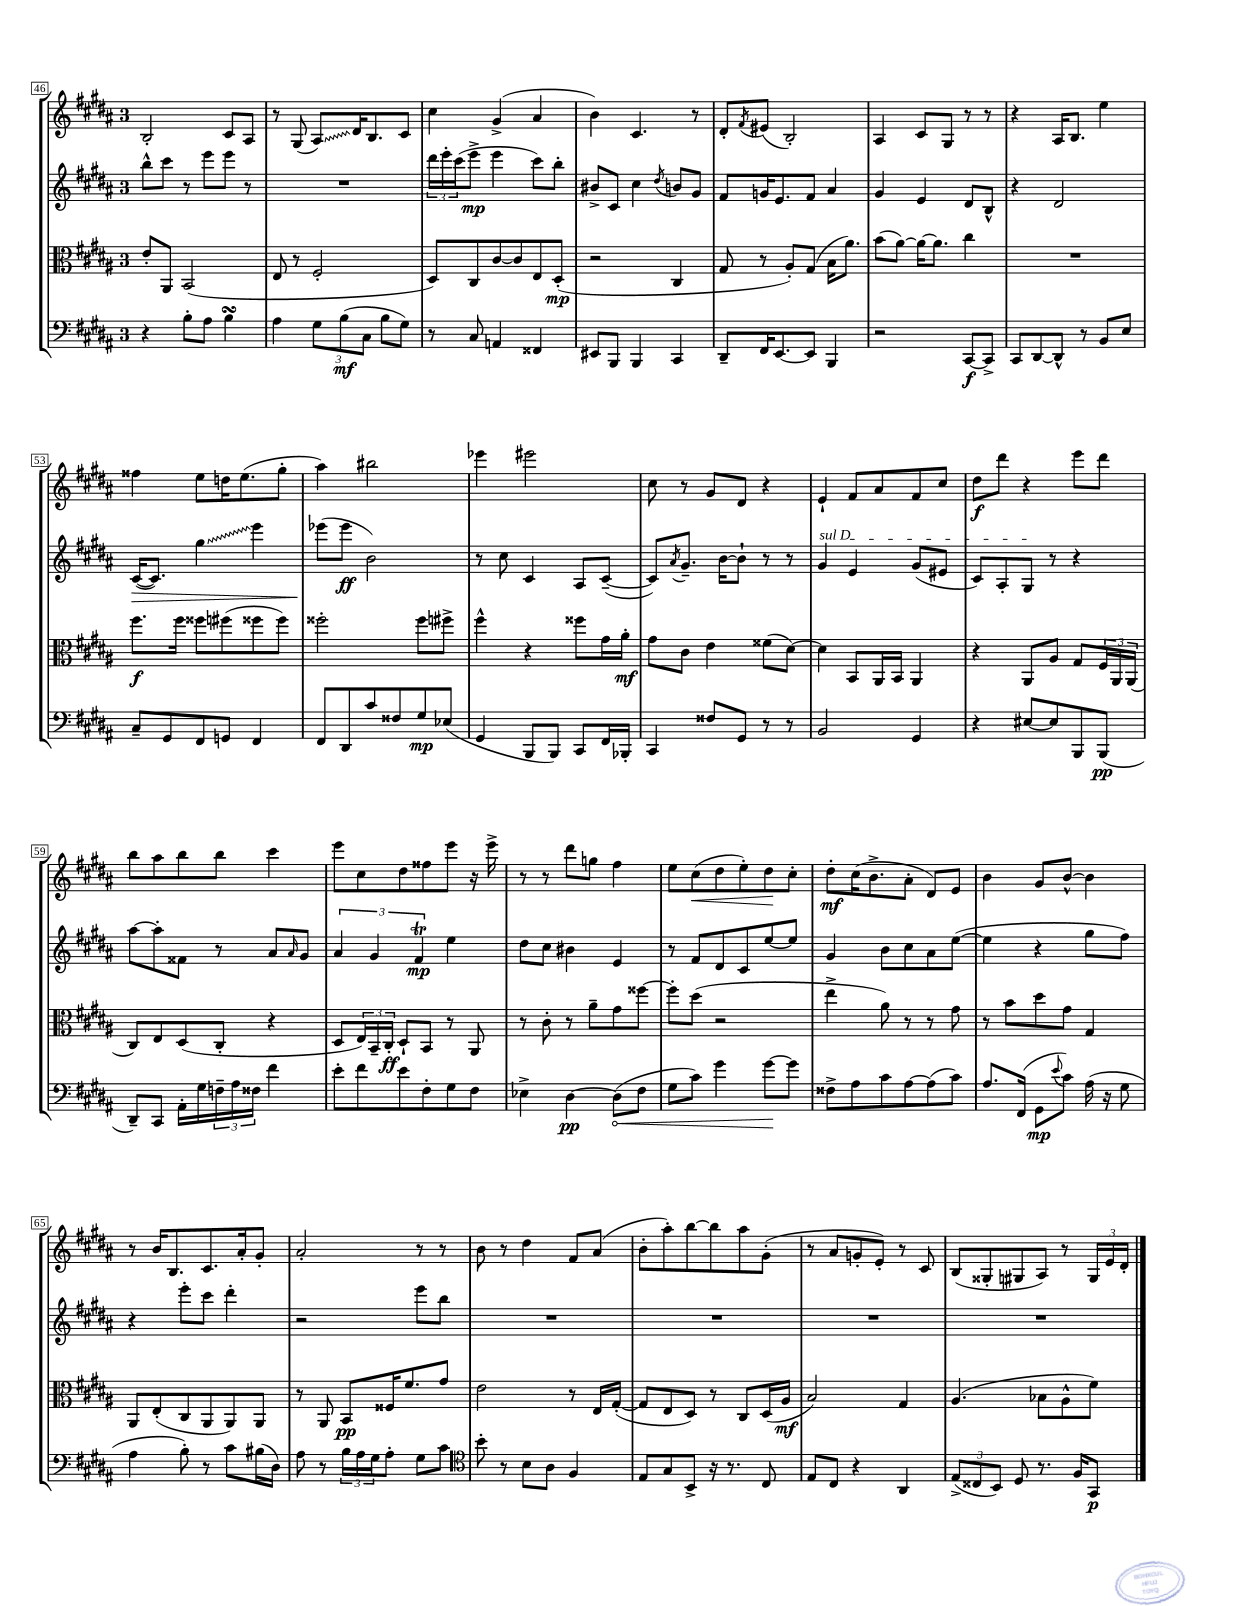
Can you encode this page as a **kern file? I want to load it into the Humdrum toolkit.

**kern	**kern	**kern	**kern
*staff4	*staff3	*staff2	*staff1
*clefF4	*clefC3	*clefG2	*clefG2
*k[f#c#g#d#a#]	*k[f#c#g#d#a#]	*k[f#c#g#d#a#]	*k[f#c#g#d#a#]
*M3/4	*M3/4	*M3/4	*M3/4
4r	8e'/L	8bb^^\L	2B'/
.	8AA#/J	8ccc#\J	.
8B'\L	(2BB/	8r	.
8A#\J	.	8eee\L	.
4B\	.	8eee\J	8c#/L
.	.	8r	8A#/J
=	=	=	=
4A#\	8E/	2.r	8r
.	8r	.	(8G#/
12G#\L	2F#'/	.	8A#/L)
(12B\	.	.	.
.	.	.	16d#/K
12C#\J	.	.	.
.	.	.	8.B/
8B\L	.	.	.
8G#\J)	.	.	8c#/J
=	=	=	=
8r	8D#/L)	24ddd#\LL	4cc#\
.	.	24eee'\	.
.	.	(24ccc#\J	.
8C#/	8C#/	8eee^\J	.
4AA/	[8c#/	4eee\	(4g#^/
.	8c#/]	.	.
4FF##/	8E/	8ccc#\L)	4a#/
.	(8D#'/J	8bb'\J	.
=	=	=	=
8EE#/L	2r	8b#^/L	4b\)
8BBB/J	.	8c#/J	.
4BBB/	.	4cc#\	4.c#/
.	.	8qdd#/	.
4CC#/	4C#/	8b/L	.
.	.	8g#/J	8r
=	=	=	=
8DD#~/L	8G#/	8f#/L	8d#'/L
.	.	.	8qf#/
16FF#/K	8r	16g/K	(8e#/J
[8.EE/	.	8.e/	.
.	8A#'/L)	.	2B'/)
8EE/]J	(8G#/J	8f#/J	.
4BBB/	16B\LK	4a#/	.
.	8.a#\J)	.	.
=	=	=	=
2r	(8b\L	4g#/	4A#/
.	[8a#\J)	.	.
.	16a#\_LK	4e/	8c#/L
.	8.a#\]J	.	.
.	.	.	8G#/J
[8CC#/L	4cc#\	8d#/L	8r
8CC#^/]J	.	8B^^/J	8r
=	=	=	=
8CC#/L	2.r	4r	4r
[8DD#/	.	.	.
8DD#^^/]J	.	2d#/	16A#/LK
.	.	.	8.B/J
8r	.	.	.
8BB/L	.	.	4ee\
8E/J	.	.	.
=	=	=	=
8C#~/L	8.ff#\L	([16c#/LK	4ff##\
.	.	8.c#/]J)	.
8GG#/	.	.	.
.	16ff#\Jk	.	.
8FF#/	8ff##\L	4gg#\	8ee\L
8GG/J	(8ff#\	.	16dd\K
.	.	.	(8.ee\
4FF#/	8ff##\	4eee\	.
.	8ff##\J)	.	8gg#'\J
=	=	=	=
8FF#/L	2ff##'\	(8eee-\L	4aa#\)
8DD#/	.	8eee-\J	.
8c#/	.	2b\)	2bb#\
8F##/	.	.	.
8G#/	8ff##\L	.	.
(8E-/J	8ff#^\J	.	.
=	=	=	=
4GG#/	4ff#^^\	8r	4eee-\
.	.	8cc#\	.
8BBB/L	4r	4c#/	2eee#\
8BBB/J)	.	.	.
8CC#/L	8ff##\L	8A#/L	.
16FF#/L	16g#\L	([8c#~/J	.
16BBB-'/JJ	16a#'\JJ	.	.
=	=	=	=
4CC#/	8g#\L	8c#/]L)	8cc#\
.	.	8qa#/	.
.	8c#\J	8.g#~/J	8r
8F##/L	4e\	.	8g#/L
.	.	[16b\LK	.
8GG#/J	.	8b`\]J	8d#/J
8r	(8f##\L	8r	4r
8r	[8d#\J)	8r	.
=	=	=	=
2BB/	4d#\]	4g#/	4e`/
.	8BB/L	4e/	8f#/L
.	16AA#/L	.	8a#/
.	16BB/JJ	.	.
4GG#/	4AA#/	(8g#/L	8f#/
.	.	8e#/J	8cc#/J
=	=	=	=
4r	4r	8c#/L)	8dd#\L
.	.	8A#'/	8ddd#\J
[8E#/L	8AA#/L	8G#/J	4r
8E#/]	8A#/J	8r	.
8BBB/	8G#/L	4r	8eee\L
(8BBB/J	24F#/L	.	8ddd#\J
.	24AA#/	.	.
.	(24AA#/JJ	.	.
=	=	=	=
8DD#~/L)	8C#/L)	[8aa#\L	8bb\L
8CC#/J	8E/	8aa#'\]	8aa#\
16AA#'\LL	(8D#/	8f##\J	8bb\
16G#\	.	.	.
24F~\	8C#'/J	8r	8bb\J
24A#\	.	.	.
24F##\JJ	.	.	.
4f#\	4r	8a#/L	4ccc#\
.	.	16qqa#/	.
.	.	8g#/J	.
=	=	=	=
8e'\L	8D#/L	6a#/	8eee\L
8f#\	24E/L)	.	8cc#\
.	24BB~/	6g#/	.
.	24C#'/JJ	.	.
8e\	8D#`/L	.	8dd#\
.	.	6f#/	.
8F#'\	8BB/J	.	8ff##\
8G#\	8r	4ee\	8eee\J
8F#\J	8AA#/	.	16r
.	.	.	16eee^\
=	=	=	=
4E-^\	8r	8dd#\L	8r
.	8c#'\	8cc#\J	8r
[4D#\	8r	4b#\	8ddd#\L
.	8a#~\L	.	8gg\J
(8D#\]L	8g#\	4e/	4ff#\
8F#\J	[8ff##\J	.	.
=	=	=	=
8G#\L	8ff##'\]L	8r	8ee\L
8c#\J)	(8dd#\J	8f#/L	(8cc#\
4g#\	2r	8d#/	8dd#\
.	.	8c#/	8ee'\)
[8g#\L	.	[8ee/	8dd#\
8g#\]J	.	8ee/]J	8cc#'\J
=	=	=	=
8F##^\L	4ee^\	4g#/	8dd#'\L
8A#\	.	.	(16cc#\K
.	.	.	8.b^\
8c#\	8a#\)	8b\L	.
[8A#\	8r	8cc#\	8a#'\J
(8A#\]	8r	8a#\	8d#/L)
8c#\J)	8g#\	([8ee\J	8e/J
=	=	=	=
8.A#/L	8r	4ee\]	4b\
.	8b\L	.	.
(16FF#/Jk	.	.	.
8GG#\L	8dd#\	4r	8g#/L
8qqe/	.	.	.
8c#\J)	8g#\J	.	[8b^^/J
(16A#\	4G#/	8gg#\L	4b\]
16r	.	.	.
8G#\	.	8ff#\J)	.
=	=	=	=
4A#\	8AA#/L	4r	8r
.	(8E'/	.	16b/LK
.	.	.	8.B/
8B'\)	8C#/	8eee'\L	.
8r	8AA#/	8ccc#\J	8.c#/
8c#\L	8AA#/)	4ddd#'\	.
.	.	.	16a#'/k
(16B#\L	8AA#/J	.	8g#'/J
16D#\JJ)	.	.	.
=	=	=	=
8A#\	8r	2r	2a#'/
8r	8AA#/	.	.
24B\LL	8BB/L	.	.
24A#\	.	.	.
24G#\J	.	.	.
8A#'\J	16F##/K	.	.
.	8.f#/	.	.
8G#\L	.	8eee\L	8r
8c#\J	8g#/J	8bb\J	8r
=	=	=	=
*clefC4	*	*	*
8b'\	2e\	2.r	8b\
8r	.	.	8r
8B\L	.	.	4dd#\
8A#\J	.	.	.
4F#/	8r	.	8f#/L
.	16E/LL	.	(8a#/J
.	([16G#'/JJ	.	.
=	=	=	=
8E/L	8G#/]L	2.r	8b'\L
8G#/	8E/	.	8aa#'\)
8BB^/J	8D#/J)	.	[8bb\
16r	8r	.	8bb\]
8.r	.	.	.
.	8C#/L	.	8aa#\
8C#/	(16D#/L	.	(8g#'\J
.	16A#/JJ	.	.
=	=	=	=
8E/L	2B/)	2.r	8r
8C#/J	.	.	8a#/L
4r	.	.	8g'/
.	.	.	8e'/J)
4AA#/	4G#/	.	8r
.	.	.	8c#/
=	=	=	=
(12E^/L	(4.A#/	2.r	(8B/L
12C##/	.	.	.
.	.	.	8G##'/
12BB/J)	.	.	.
8D#/	.	.	8G#/
8.r	8B-\L	.	8A#/J)
.	8A#^^\	.	8r
16F#/LK	.	.	.
8GG#/J	8f#\J)	.	24G#/LL
.	.	.	24e/
.	.	.	24d#'/JJ
==	==	==	==
*-	*-	*-	*-
